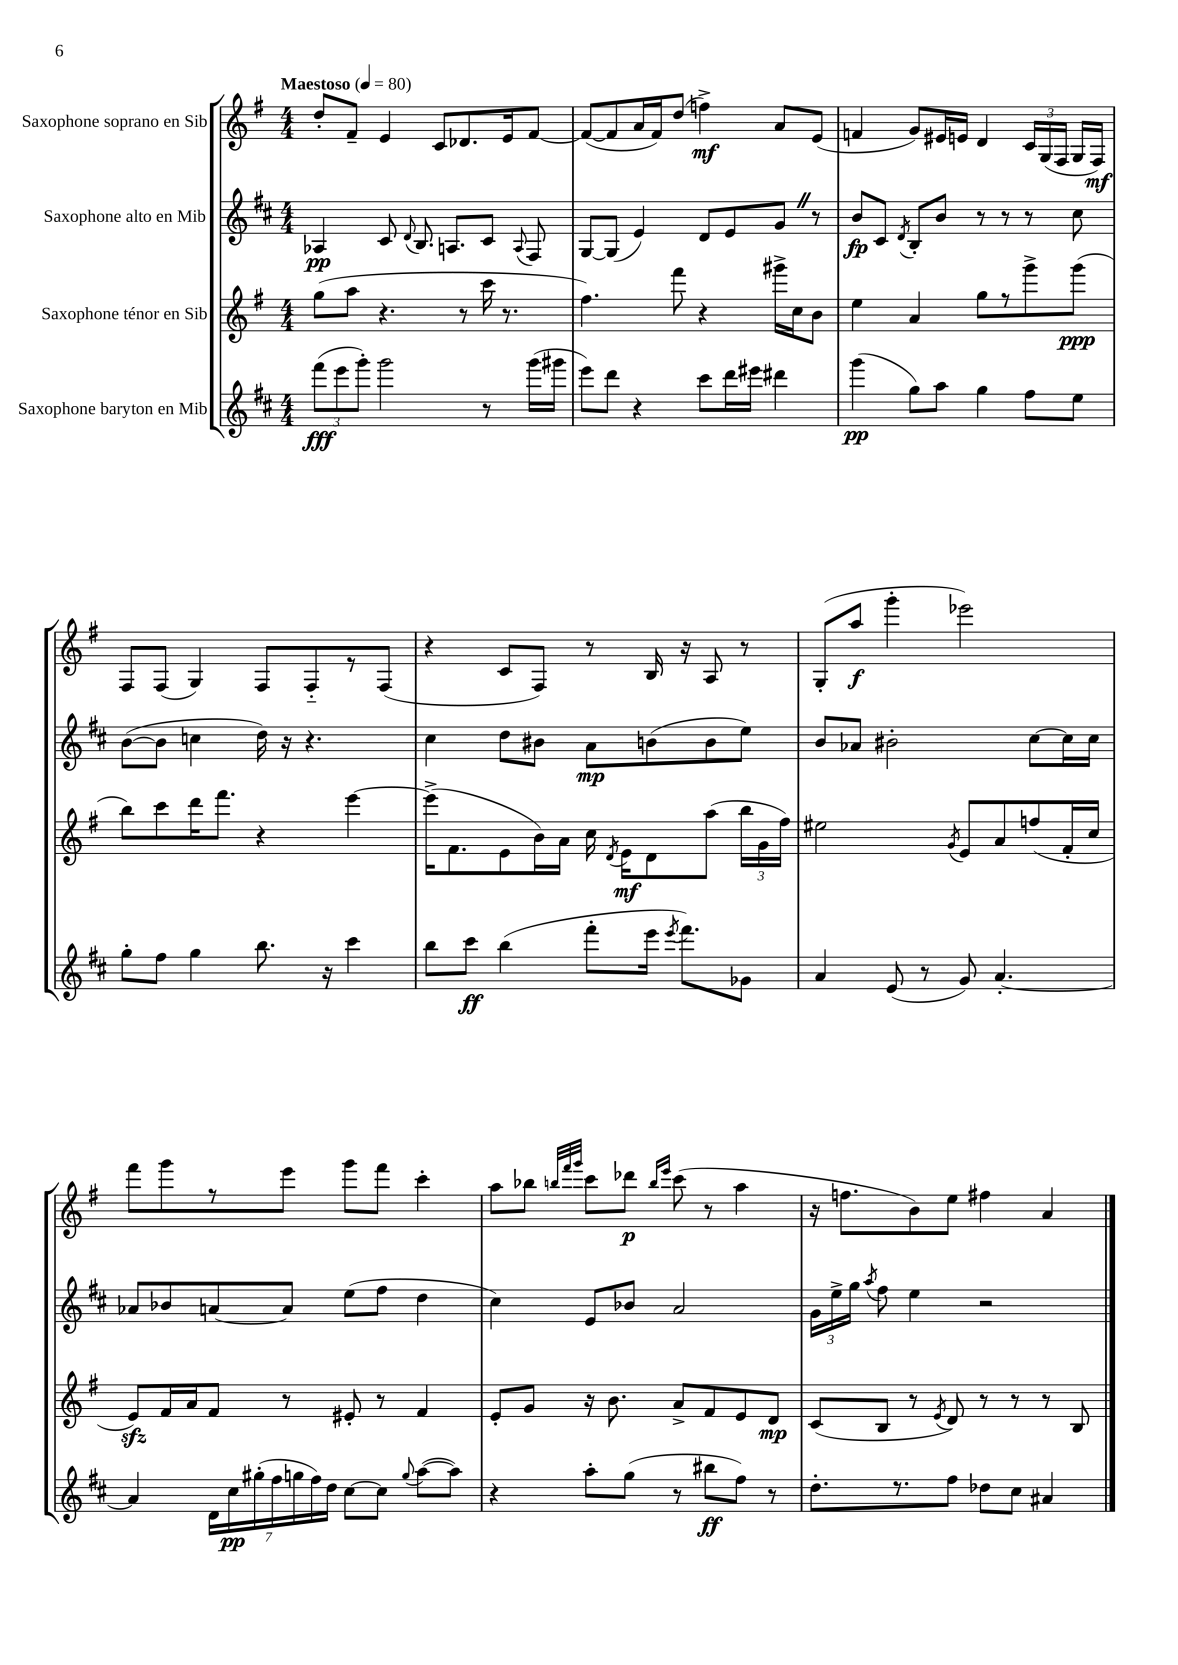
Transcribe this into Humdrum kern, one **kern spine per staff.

**kern	**dynam	**kern	**dynam	**kern	**dynam	**kern	**dynam
*part4	*part4	*part3	*part3	*part2	*part2	*part1	*part1
*staff4	*staff4	*staff3	*staff3	*staff2	*staff2	*staff1	*staff1
*I"Saxophone baryton en Mib	*	*I"Saxophone ténor en Sib	*	*I"Saxophone alto en Mib	*	*I"Saxophone soprano en Sib	*
*clefG2	*	*clefG2	*	*clefG2	*	*clefG2	*
*k[f#c#]	*	*k[f#]	*	*k[f#c#]	*	*k[f#]	*
*M4/4	*	*M4/4	*	*M4/4	*	*M4/4	*
*MM80	*	*MM80	*	*MM80	*	*MM80	*
=1	=1	=1	=1	=1	=1	=1	=1
!	!	!	!	!	!	!LO:TX:a:B:t=Maestoso	!
(12fff#\L	fff	(8gg\L	.	4A-X/	pp	8dd'/L	.
12eee\	.	.	.	.	.	.	.
.	.	8aa\J	.	.	.	8f#~/J	.
12ggg'\J)	.	.	.	.	.	.	.
2ggg\	.	4.r	.	8c#/	.	4e/	.
.	.	.	.	8qqd/	.	.	.
.	.	.	.	8.B/	.	.	.
.	.	.	.	.	.	8c/L	.
.	.	.	.	8.An/L	.	.	.
.	.	8r	.	.	.	8.d-X/	.
8r	.	16ccc\	.	8c#/J	.	.	.
.	.	8.r	.	.	.	16e/k	.
.	.	.	.	8qqA/	.	.	.
(16ggg\LL	.	.	.	8F#/	.	[8f#/J	.
16ggg#X\JJ	.	.	.	.	.	.	.
=2	=2	=2	=2	=2	=2	=2	=2
8eee\L)	.	4.ff#\)	.	[8G/L	.	(8f#/L_	.
8ddd\J	.	.	.	(8G/J]	.	8f#/]	.
4r	.	.	.	4e/)	.	16a/L	.
.	.	.	.	.	.	16f#/J)	.
.	.	8fff#\	.	.	.	(8dd/J	.
8ccc#\L	.	4r	.	8d/L	.	4ffn^\)	mf
16ddd\L	.	.	.	8e/	.	.	.
16eee#X\JJ	.	.	.	.	.	.	.
4ddd#X\	.	16ggg#X^\LL	.	8gZ/J	.	8a/L	.
.	.	16cc\J	.	.	.	.	.
.	.	8b\J	.	8r	.	(8e/J	.
=3	=3	=3	=3	=3	=3	=3	=3
(4ggg\	pp	4ee\	.	8b/L	fp	4fn/	.
.	.	.	.	8c#/J	.	.	.
.	.	.	.	8qd/	.	.	.
8gg\L)	.	4a/	.	8B'/L	.	8g/L)	.
8aa\J	.	.	.	8b/J	.	16e#X/L	.
.	.	.	.	.	.	16en/JJ	.
4gg\	.	8gg\L	.	8r	.	4d/	.
.	.	8r	.	8r	.	.	.
8ff#\L	.	8ggg^\	.	8r	.	24c/LL	.
.	.	.	.	.	.	(24G/	.
.	.	.	.	.	.	24F#/JJ	.
8ee\J	.	(8ggg\J	ppp	8cc#\	.	16G/LL	.
.	.	.	.	.	.	16F#/JJ)	mf
!!LO:LB:g=z
=4	=4	=4	=4	=4	=4	=4	=4
8gg'\L	.	8bb\L)	.	([8b\L	.	8F#/L	.
8ff#\J	.	8ccc\	.	8b\J]	.	(8F#/J	.
4gg\	.	16ddd\K	.	4ccn\	.	4G/)	.
.	.	8.fff#\J	.	.	.	.	.
8.bb\	.	4r	.	16dd\)	.	8F#/L	.
.	.	.	.	16r	.	.	.
.	.	.	.	4.r	.	8F#/	.
16r	.	.	.	.	.	.	.
4ccc#\	.	[4eee\	.	.	.	8r	.
.	.	.	.	.	.	(8F#/J	.
=5	=5	=5	=5	=5	=5	=5	=5
8bb\L	.	(16eee^\KL]	.	4cc#\	.	4r	.
.	.	8.f#\	.	.	.	.	.
8ccc#\J	ff	.	.	.	.	.	.
(4bb\	.	8e\	.	8dd\L	.	8c/L	.
.	.	16b\L)	.	8b#X\J	.	8F#/J)	.
.	.	16a\JJ	.	.	.	.	.
8fff#'\L	.	16cc\	.	8a\L	mp	8r	.
.	.	8qd/	.	.	.	.	.
.	.	16e\KL	mf	.	.	.	.
16eee\Jk	.	8d\	.	(8bn\	.	16B/	.
8qeee/	.	.	.	.	.	.	.
8.fff#\L)	.	.	.	.	.	16r	.
.	.	(8aa\J	.	8b\	.	8A/	.
8g-X\J	.	24bb\LL	.	8ee\J)	.	8r	.
.	.	24g\	.	.	.	.	.
.	.	24ff#\JJ)	.	.	.	.	.
=6	=6	=6	=6	=6	=6	=6	=6
4a/	.	2ee#X\	.	8b/L	.	(8G'/L	.
.	.	.	.	8a-X/J	.	8aa/J	f
(8e/	.	.	.	2b#X'\	.	4ggg'\	.
8r	.	.	.	.	.	.	.
.	.	8qg/	.	.	.	.	.
8g/)	.	8e/L	.	.	.	2eee-X\)	.
[4.a'/	.	8a/	.	.	.	.	.
.	.	(8ffn/	.	[8cc#\L	.	.	.
.	.	16f#'/L	.	16cc#\L]	.	.	.
.	.	16cc/JJ	.	16cc#\JJ	.	.	.
!!LO:LB:g=z
=7	=7	=7	=7	=7	=7	=7	=7
4a/]	.	8ezz/L)	.	8a-X/L	.	8fff#\L	.
.	.	16f#/L	.	8b-X/	.	8ggg\	.
.	.	16a/J	.	.	.	.	.
28d\LL	.	8f#/J	.	[8an/	.	8r	.
28cc#\	pp	.	.	.	.	.	.
(28gg#X'\	.	.	.	.	.	.	.
28ff#\	.	.	.	.	.	.	.
.	.	8r	.	8a/J]	.	8eee\J	.
28ggn\	.	.	.	.	.	.	.
28ff#\)	.	.	.	.	.	.	.
28dd\JJ	.	.	.	.	.	.	.
[8cc#\L	.	8e#X'/	.	(8ee\L	.	8ggg\L	.
8cc#\J]	.	8r	.	8ff#\J	.	8fff#\J	.
8qqgg/	.	.	.	.	.	.	.
([8aa\L	.	4f#/	.	4dd\	.	4ccc'\	.
8aa\J])	.	.	.	.	.	.	.
=8	=8	=8	=8	=8	=8	=8	=8
4r	.	8e'/L	.	4cc#\)	.	8aa\L	.
.	.	8g/J	.	.	.	8bb-X\J	.
.	.	.	.	.	.	32qqbbn/LLL	.
.	.	.	.	.	.	32qqfff#/	.
.	.	.	.	.	.	32qqggg/JJJ	.
8aa'\L	.	16r	.	8e/L	.	8ccc\L	.
.	.	8.b\	.	.	.	.	.
(8gg\J	.	.	.	8b-X/J	.	8ddd-X\J	p
.	.	.	.	.	.	16qqbb/LL	.
.	.	.	.	.	.	16qqeee/JJ	.
8r	.	8a^/L	.	2a/	.	(8ccc\	.
8bb#X\L	ff	8f#/	.	.	.	8r	.
8ff#\J)	.	8e/	.	.	.	4aa\	.
8r	.	8d/J	mp	.	.	.	.
=9	=9	=9	=9	=9	=9	=9	=9
8.dd'\L	.	(8c/L	.	24g\LL	.	16r	.
.	.	.	.	24ee^\	.	.	.
.	.	.	.	.	.	8.ffn\L	.
.	.	.	.	24gg\JJ	.	.	.
.	.	.	.	8qaa/	.	.	.
.	.	8B/J	.	8ff#\	.	.	.
8.r	.	.	.	.	.	.	.
.	.	8r	.	4ee\	.	8b\)	.
.	.	8qe/	.	.	.	.	.
8ff#\J	.	8d/)	.	.	.	8ee\J	.
8dd-X\L	.	8r	.	2r	.	4ff#X\	.
8cc#\J	.	8r	.	.	.	.	.
4a#X/	.	8r	.	.	.	4a/	.
.	.	8B/	.	.	.	.	.
==	==	==	==	==	==	==	==
*-	*-	*-	*-	*-	*-	*-	*-
